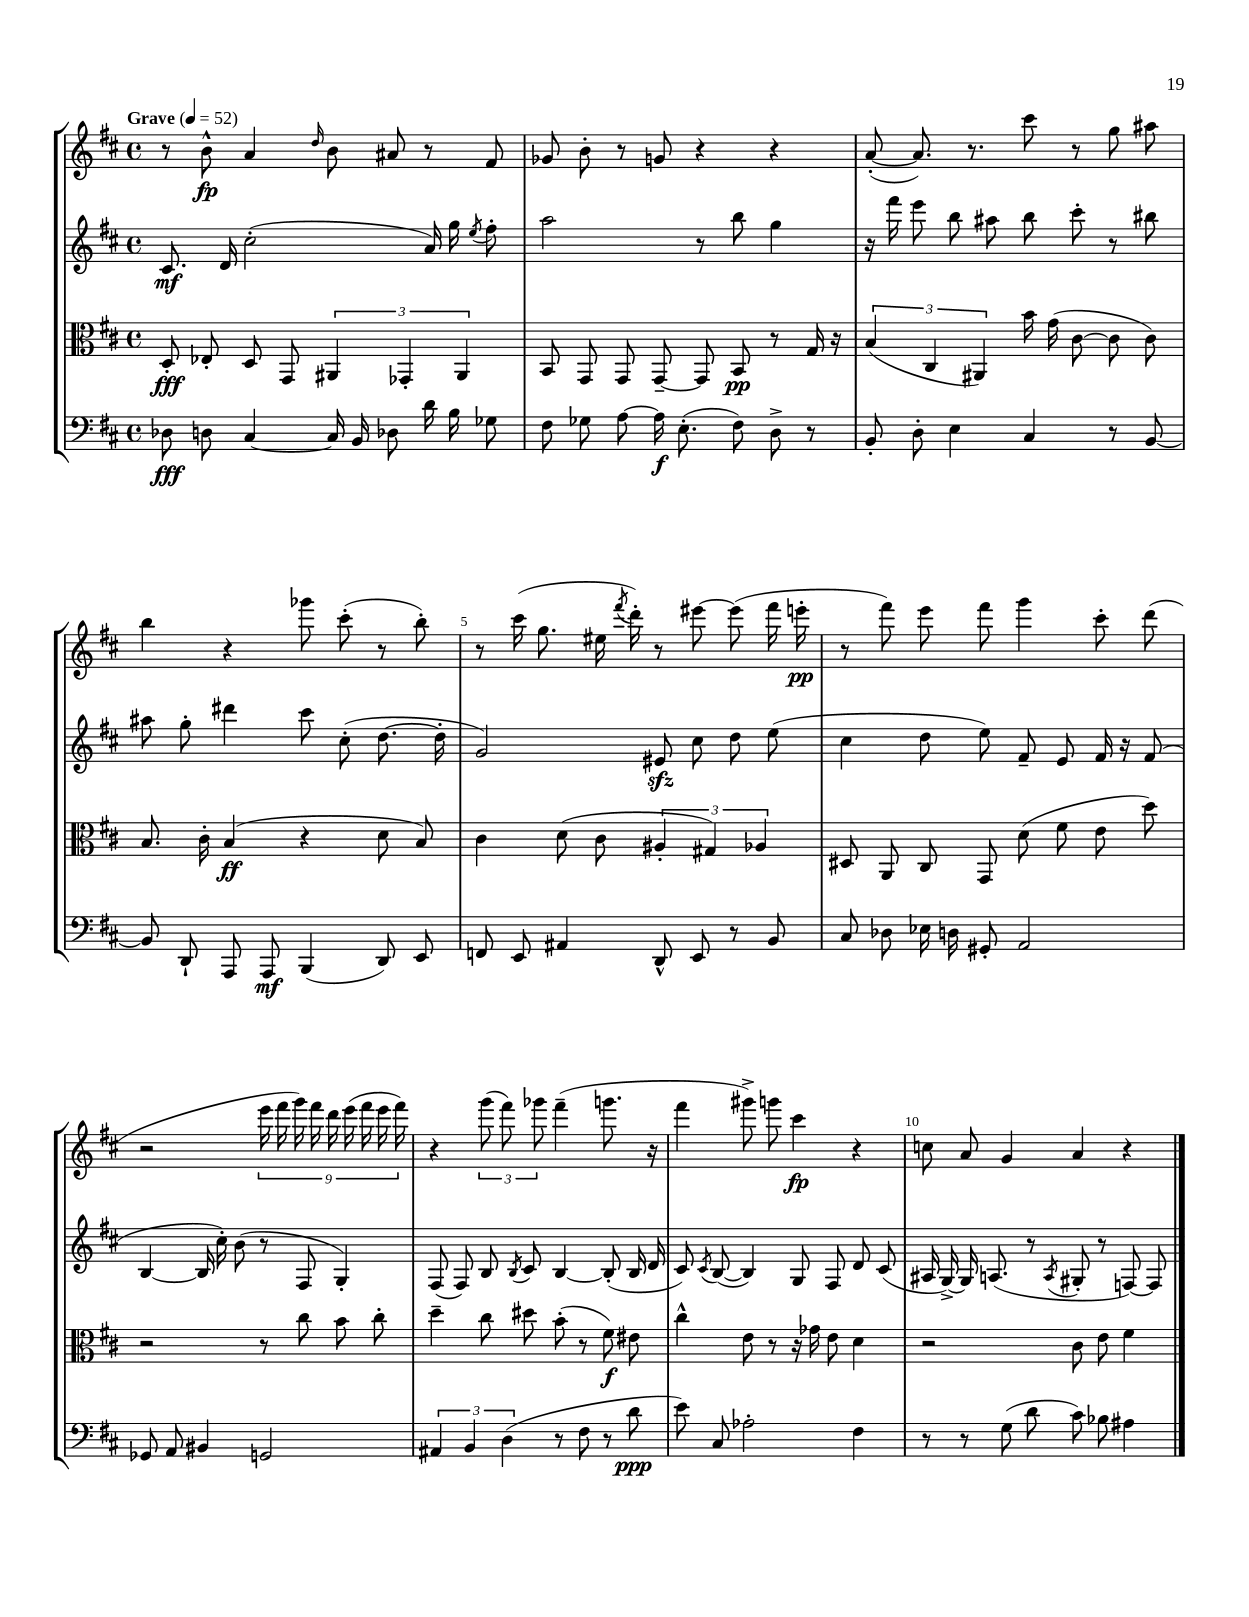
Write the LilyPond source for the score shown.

<<
\new StaffGroup <<
\new Staff = "s0" {
    \clef treble \key d \major \defaultTimeSignature \time 4/4 \tempo "Grave" 4 = 52
    \autoBeamOff r8 b'8-^\fp a'4 \grace { d''16 } b'8 ais'8 r8 fis'8 |
    ges'8 b'8-. r8 g'8 r4 r4 |
    a'8~-.( a'8.) r8. cis'''8 r8 g''8 ais''8 |
    b''4 r4 ges'''8 cis'''8-.( r8 b''8-.) |
    r8 cis'''16( g''8. eis''16 \acciaccatura { fis'''8 } d'''16-.) r8 eis'''8~ eis'''8( fis'''16 e'''16-.\pp |
    r8 fis'''8) e'''8 fis'''8 g'''4 cis'''8-. d'''8( |
    r2 \tuplet 9/8 { e'''16 fis'''16 g'''16) fis'''16 d'''16 e'''16( fis'''16 e'''16 fis'''16) } |
    r4 \tuplet 3/2 { g'''8( fis'''8) ges'''8 } fis'''4--( g'''8. r16 |
    fis'''4 gis'''8->) g'''8 cis'''4\fp r4 |
    c''8 a'8 g'4 a'4 r4 \bar "|." |
}
\new Staff = "s1" {
    \clef treble \key d \major \defaultTimeSignature \time 4/4
    \autoBeamOff cis'8.\mf d'16 cis''2-.( a'16) g''16 \acciaccatura { e''8 } fis''8-. |
    a''2 r8 b''8 g''4 |
    r16 fis'''16 e'''8 b''8 ais''8 b''8 cis'''8-. r8 bis''8 |
    ais''8 g''8-. dis'''4 cis'''8 cis''8-.( d''8.~ d''16-. |
    g'2) eis'8\sfz cis''8 d''8 e''8( |
    cis''4 d''8 e''8) fis'8-- e'8 fis'16 r16 fis'8( |
    b4~ b16 cis''16-.) b'8( r8 fis8 g4-.) |
    fis8( fis8) b8 \acciaccatura { b8 } cis'8 b4~ b8-.( b16 d'16 |
    cis'8) \acciaccatura { cis'8 } b8~( b4) g8 fis8 d'8 cis'8( |
    ais16 g16~->) g16 a8.( r8 \acciaccatura { a8 } gis8-. r8 f8~) f8 \bar "|." |
}
\new Staff = "s2" {
    \clef alto \key d \major \defaultTimeSignature \time 4/4
    \autoBeamOff d8-.\fff ees8-. d8 g,8 \tuplet 3/2 { ais,4 ges,4-. ais,4 } |
    b,8 g,8 g,8 g,8~-- g,8 b,8\pp r8 g16 r16 |
    \tuplet 3/2 { b4( cis4 ais,4) } b'16 g'16( cis'8~ cis'8 cis'8) |
    b8. cis'16-. b4\ff( r4 d'8 b8) |
    cis'4 d'8( cis'8 \tuplet 3/2 { ais4-. gis4) aes4 } |
    dis8 a,8 cis8 g,8 d'8( fis'8 e'8 d''8) |
    r2 r8 cis''8 b'8 cis''8-. |
    d''4-- cis''8 dis''8 b'8-.( r8 fis'8\f) eis'8 |
    cis''4-^ e'8 r8 r16 ges'16 e'8 d'4 |
    r2 cis'8 e'8 fis'4 \bar "|." |
}
\new Staff = "s3" {
    \clef bass \key d \major \defaultTimeSignature \time 4/4
    \autoBeamOff des8\fff d8 cis4~ cis16 b,16 des8 d'16 b16 ges8 |
    fis8 ges8 a8~ a16\f e8.-.( fis8) d8-> r8 |
    b,8-. d8-. e4 cis4 r8 b,8~ |
    b,8 d,8-! a,,8 a,,8\mf b,,4( d,8) e,8 |
    f,8 e,8 ais,4 d,8-^ e,8 r8 b,8 |
    cis8 des8 ees16 d16 gis,8-. a,2 |
    ges,8 a,8 bis,4 g,2 |
    \tuplet 3/2 { ais,4 b,4 d4( } r8 fis8 r8 d'8\ppp |
    e'8) cis8 aes2-. fis4 |
    r8 r8 g8( d'8 cis'8) bes8 ais4 \bar "|." |
}
>>
>>
\layout { \context { \Score \override BarNumber.break-visibility = ##(#f #t #t) barNumberVisibility = #(every-nth-bar-number-visible 5) } }
